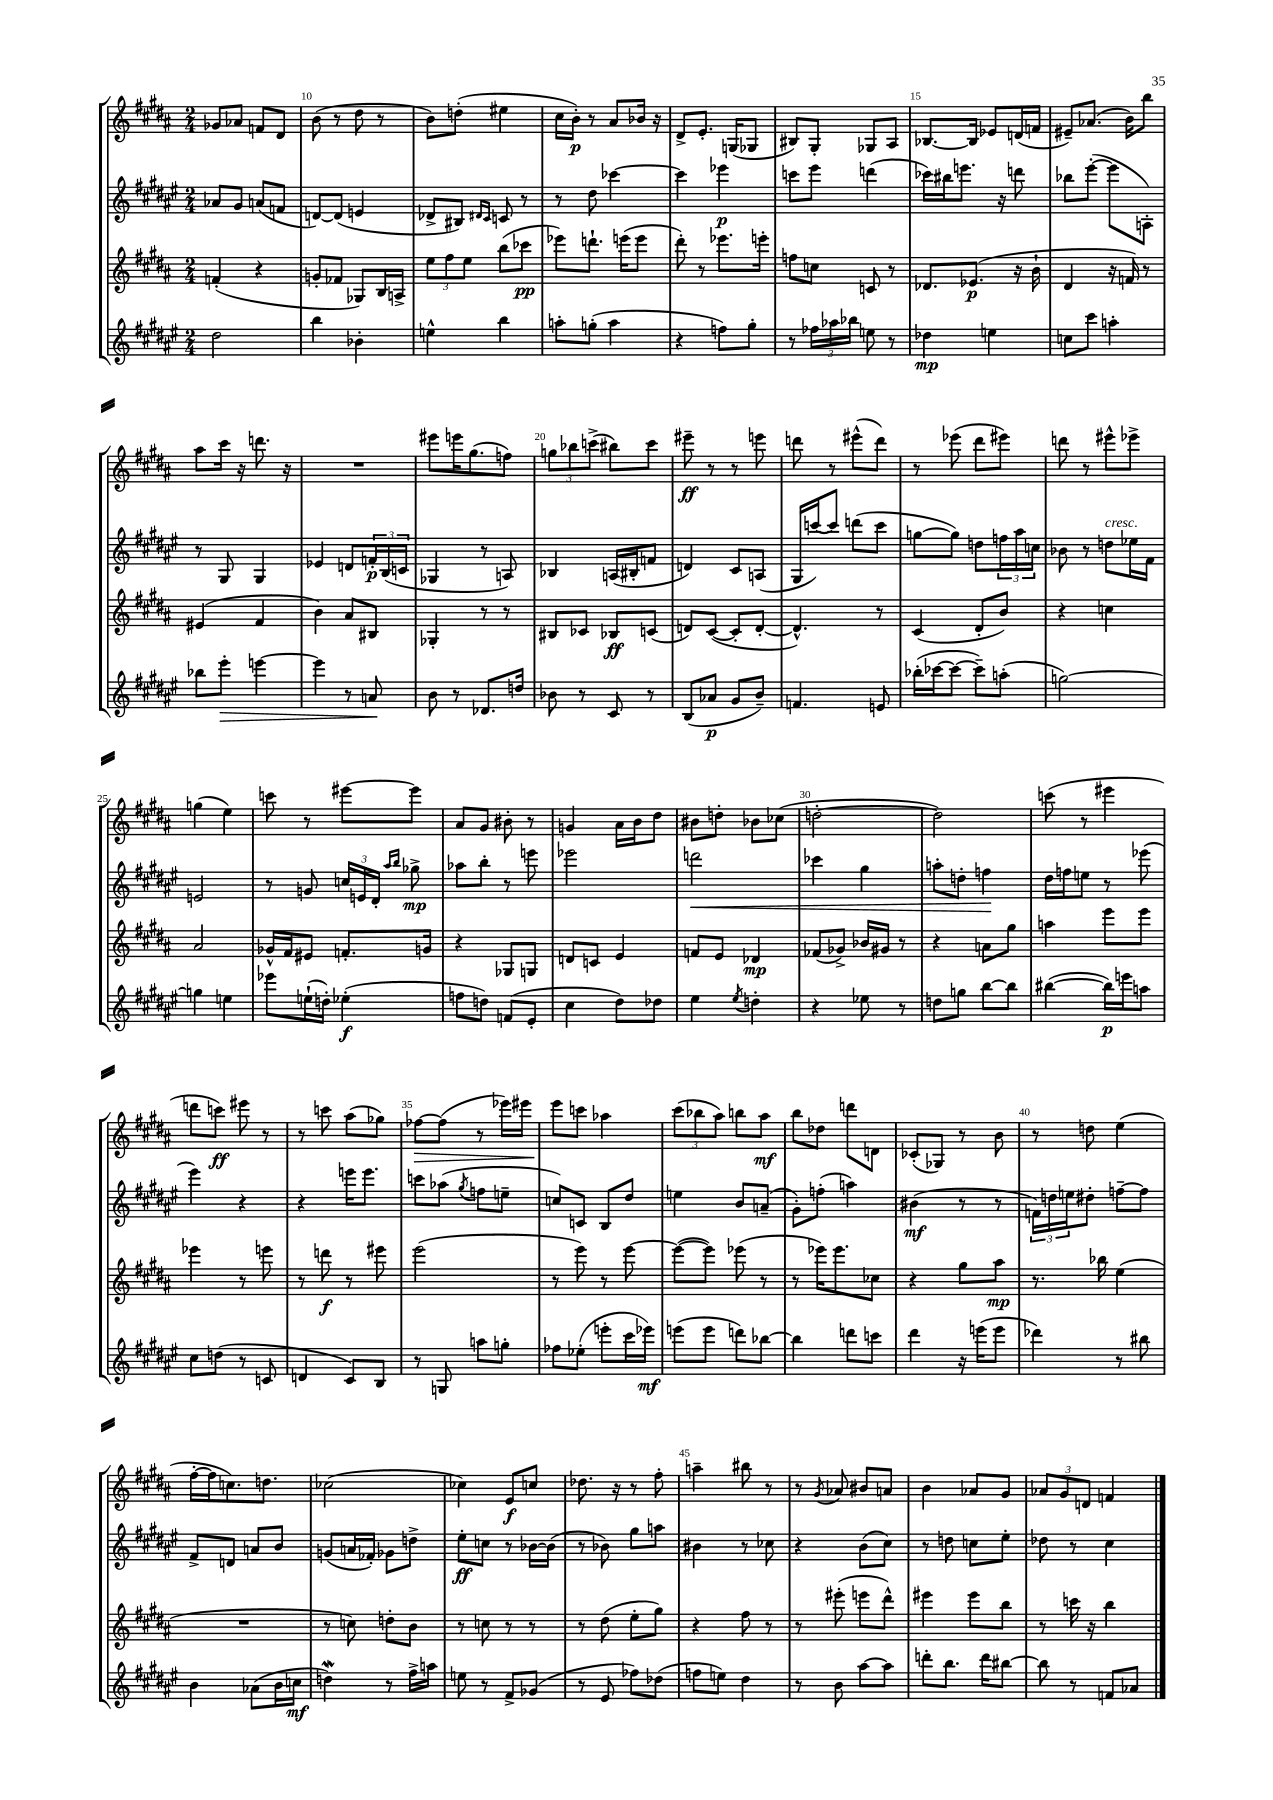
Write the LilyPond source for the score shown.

<<
\new StaffGroup <<
\new Staff = "s0" {
    \clef treble \key b \major \numericTimeSignature \time 2/4
    ges'8 aes'8 f'8 dis'8 |
    b'8( r8 dis''8 r8 |
    b'8) d''8-.( eis''4 |
    cis''16 b'16-.\p) r8 ais'8 bes'16 r16 |
    dis'8-> e'8.-. g16( ges8 |
    bis8) gis8-. ges8 ais8 |
    bes8.~ bes16 ees'8 d'16( f'16 |
    eis'8--) aes'8.( b'16) b''8 |
    ais''8 cis'''16 r16 d'''8. r16 |
    R2 |
    eis'''8 e'''16 gis''8.( f''8) |
    \tuplet 3/2 { g''8 bes''8 c'''8->( } bis''8) c'''8 |
    eis'''8--\ff r8 r8 e'''8 |
    d'''8 r8 eis'''8-^( d'''8) |
    r8 ees'''8( dis'''8 eis'''8) |
    d'''8 r8 eis'''8-^ ees'''8-> |
    g''4( e''4) |
    c'''8 r8 eis'''8~ eis'''8 |
    ais'8 gis'8 bis'8-. r8 |
    g'4 ais'16 b'16 dis''8 |
    bis'8 d''8-. bes'8 ces''8( |
    d''2~-. |
    d''2) |
    c'''8( r8 eis'''4 |
    d'''8 c'''8\ff) eis'''8 r8 |
    r8 c'''8 ais''8( ges''8) |
    fes''8~\> fes''8( r8 ees'''16) eis'''16 |
    e'''8\! c'''8 aes''4 |
    \tuplet 3/2 { cis'''8( bes''8 ais''8) } b''8 ais''8\mf |
    b''8 des''8 d'''8 d'8 |
    ces'8-.( ges8) r8 b'8 |
    r8 d''8 e''4( |
    fis''16~-. fis''16 c''8.) d''8. |
    ces''2( |
    ces''4) e'8\f c''8 |
    des''8. r16 r8 fis''8-. |
    a''4-- bis''8 r8 |
    r8 \acciaccatura { gis'8 } aes'8 bis'8 a'8 |
    b'4 aes'8 gis'8 |
    \tuplet 3/2 { aes'8 gis'8 d'8 } f'4 \bar "|." |
}
\new Staff = "s1" {
    \clef treble \key fis \major \numericTimeSignature \time 2/4
    aes'8 gis'8 a'8( f'8 |
    d'8~) d'8( e'4 |
    des'8-> bis8) \grace { dis'16 cis'16 } c'8 r8 |
    r8 dis''8 ces'''4~ |
    ces'''4 ees'''4\p |
    c'''8 eis'''8 d'''4( |
    ces'''16) bis''16 e'''8. r16 d'''8 |
    bes''8 eis'''8~-.( eis'''8 a8-.) |
    r8 gis8 gis4 |
    ees'4 d'8 \tuplet 3/2 { f'16-.\p b16( c'16 } |
    ges4 r8 a8) |
    bes4 a16( bis16-. f'8 |
    d'4) cis'8 a8( |
    gis16 c'''16~) c'''8 d'''8( c'''8 |
    g''8~ g''8) d''8 \tuplet 3/2 { f''16 ais''16 c''16 } |
    bes'8 r8 d''8^\markup { \italic "cresc." } ees''16 fis'16 |
    e'2 |
    r8 g'8 \tuplet 3/2 { c''16 e'16 dis'16-. } \grace { ais''16 b''16 } ges''8->\mp |
    aes''8 b''8-. r8 e'''8 |
    ees'''2 |
    d'''2\< |
    ces'''4 gis''4 |
    a''8-. d''8-. f''4\! |
    dis''16 f''16 e''8 r8 ees'''8( |
    eis'''4) r4 |
    r4 e'''16 e'''8. |
    c'''8 aes''8( \acciaccatura { gis''8 } f''8 e''8-- |
    c''8) c'8 b8 dis''8 |
    e''4 b'8 a'8--( |
    gis'8-.) f''8-.( a''4) |
    bis'4\mf( r8 r8 |
    \tuplet 3/2 { f'16) d''16 e''16 } dis''8-. f''8~-- f''8 |
    fis'8-> d'8 a'8 b'8 |
    g'8( a'16 fes'16-.) ges'8 d''8-> |
    eis''8-.\ff c''8 r8 bes'16~ bes'16( |
    r8 bes'8) gis''8 a''8 |
    bis'4 r8 ces''8 |
    r4 b'8( cis''8) |
    r8 d''8 c''8 eis''8-. |
    des''8 r8 cis''4 \bar "|." |
}
\new Staff = "s2" {
    \clef treble \key b \major \numericTimeSignature \time 2/4
    f'4-.( r4 |
    g'8-. fes'8 ges8) b16 a16-> |
    \tuplet 3/2 { e''8 fis''8 e''8 } b''8( ces'''8\pp |
    ees'''8) d'''8.-! e'''16( e'''8 |
    dis'''8-.) r8 ees'''8. e'''16-. |
    f''8 c''8 c'8 r8 |
    des'8. ees'8.\p( r16 b'16-! |
    dis'4 r16 f'16) r8 |
    eis'4( fis'4 |
    b'4) ais'8 bis8 |
    ges4-. r8 r8 |
    bis8 ces'8 bes8\ff c'8( |
    d'8) cis'8~( cis'8-. d'8~-. |
    d'4.-^) r8 |
    cis'4( dis'8-. b'8) |
    r4 c''4 |
    ais'2 |
    ges'16-^ fis'16 eis'8 f'8.-. g'16 |
    r4 ges8 g8 |
    d'8 c'8 e'4 |
    f'8 e'8 des'4\mp |
    fes'8( ges'8->) bes'16 gis'16 r8 |
    r4 a'8 gis''8 |
    a''4 e'''8 e'''8 |
    ees'''4 r8 e'''8 |
    r8 d'''8\f r8 eis'''8 |
    e'''2( |
    r8 e'''8) r8 e'''8~ |
    e'''8~( e'''8) ees'''8( r8 |
    r8 ees'''16) ees'''8. ces''8 |
    r4 gis''8 ais''8\mp |
    r8. bes''16 e''4( |
    R2 |
    r8 c''8) d''8-. b'8 |
    r8 c''8 r8 r8 |
    r8 dis''8( e''8-. gis''8) |
    r4 fis''8 r8 |
    r8 eis'''8-.( e'''8 dis'''8-^) |
    eis'''4 eis'''8 b''8 |
    r8 c'''16 r16 b''4 \bar "|." |
}
\new Staff = "s3" {
    \clef treble \key fis \major \numericTimeSignature \time 2/4
    dis''2 |
    b''4 bes'4-. |
    e''4-^ b''4 |
    a''8-. g''8-.( a''4 |
    r4 f''8) gis''8-. |
    r8 \tuplet 3/2 { fes''16 aes''16 bes''16 } e''8 r8 |
    des''4\mp e''4 |
    c''8 cis'''8 a''4-. |
    bes''8 eis'''8-.\> e'''4~ |
    e'''4 r8 a'8\! |
    b'8 r8 des'8. d''16 |
    bes'8 r8 cis'8 r8 |
    b8( aes'8\p gis'8 b'8--) |
    f'4. e'8 |
    bes''16-.( ces'''16~ ces'''8~ ces'''8--) a''8-.( |
    g''2~) |
    g''4 e''4 |
    ees'''8 e''16-!( d''16-.) ees''4-.\f( |
    f''8 d''8) f'8( eis'8-. |
    cis''4 dis''8) des''8 |
    eis''4 \acciaccatura { eis''8 } d''4-. |
    r4 ees''8 r8 |
    d''8 g''8 b''8~ b''8 |
    bis''4~( bis''16\p) e'''16 a''8 |
    cis''8 d''8( r8 c'8 |
    d'4 cis'8) b8 |
    r8 g8 a''8 g''8-. |
    fes''8 ees''8-.( e'''8-. cis'''16 ees'''16\mf) |
    e'''8( e'''8 d'''8) bes''8~ |
    bes''4 d'''8 c'''8 |
    dis'''4 r16 e'''16( e'''8 |
    des'''4) r8 bis''8 |
    b'4 aes'8( b'16 c''16\mf |
    d''4\mordent) r8 fis''16-> a''16 |
    e''8 r8 fis'8-> ges'8( |
    r8 eis'8 fes''8) des''8( |
    f''8 e''8) dis''4 |
    r8 b'8 ais''8~ ais''8 |
    d'''8-. b''8. d'''16 bis''8~ |
    bis''8 r8 f'8 aes'8 \bar "|." |
}
>>
>>
\layout { \context { \Score currentBarNumber = #9 \override BarNumber.break-visibility = ##(#f #t #t) barNumberVisibility = #(every-nth-bar-number-visible 5) } }
